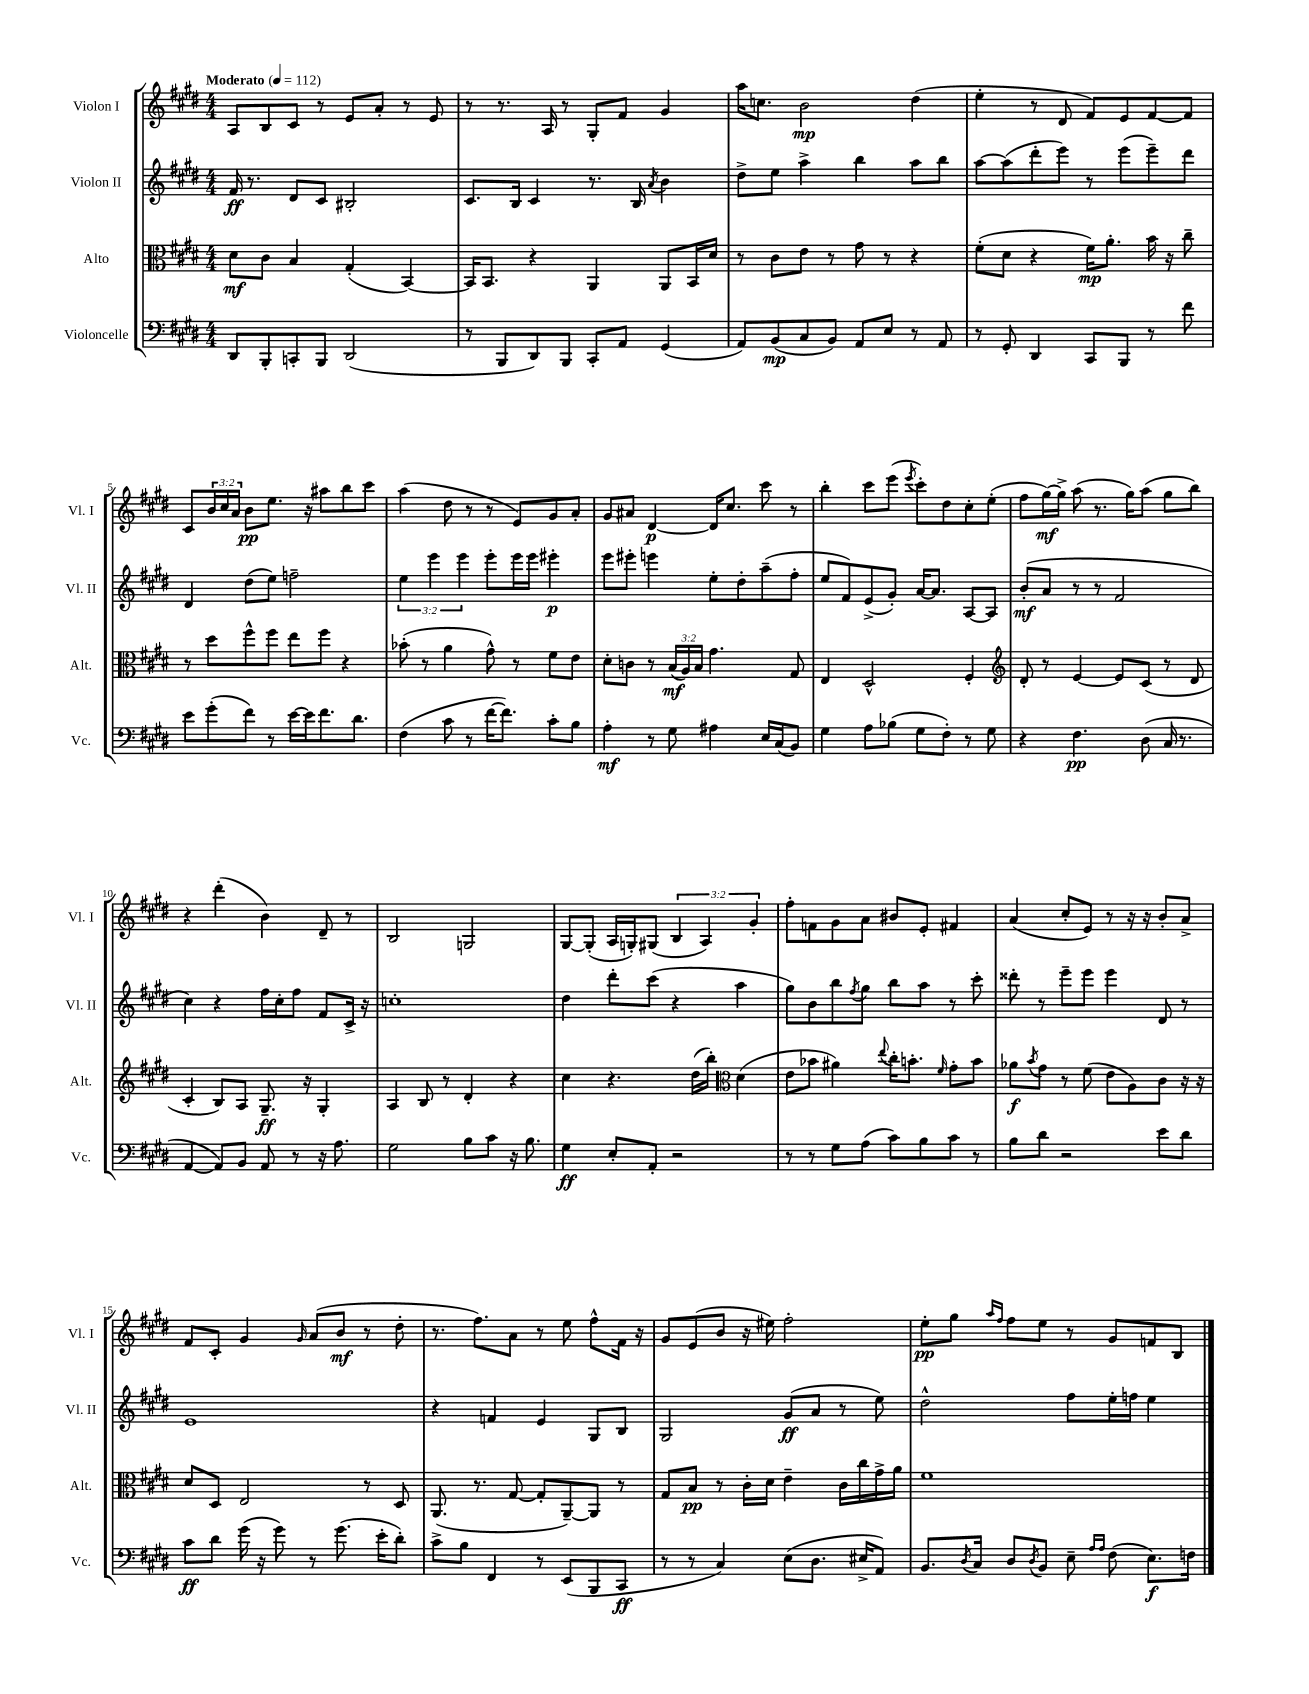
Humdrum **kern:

**kern	**dynam	**kern	**dynam	**kern	**dynam	**kern	**dynam
*part4	*part4	*part3	*part3	*part2	*part2	*part1	*part1
*staff4	*staff4	*staff3	*staff3	*staff2	*staff2	*staff1	*staff1
*I"Violoncelle	*	*I"Alto	*	*I"Violon II	*	*I"Violon I	*
*I'Vc.	*	*I'Alt.	*	*I'Vl. II	*	*I'Vl. I	*
*clefF4	*	*clefC3	*	*clefG2	*	*clefG2	*
*k[f#c#g#d#]	*	*k[f#c#g#d#]	*	*k[f#c#g#d#]	*	*k[f#c#g#d#]	*
*M4/4	*	*M4/4	*	*M4/4	*	*M4/4	*
*MM112	*	*MM112	*	*MM112	*	*MM112	*
=1	=1	=1	=1	=1	=1	=1	=1
!	!	!	!	!	!	!LO:TX:a:B:t=Moderato	!
8DD#/L	.	8d#\L	mf	16f#/	ff	8A/L	.
.	.	.	.	8.r	.	.	.
8BBB'/	.	8c#\J	.	.	.	8B/	.
8CCn'/	.	4B/	.	8d#/L	.	8c#/J	.
8BBB/J	.	.	.	8c#/J	.	8r	.
(2DD#/	.	(4G#'/	.	2B#X'/	.	8e/L	.
.	.	.	.	.	.	8a'/J	.
.	.	[4BB/)	.	.	.	8r	.
.	.	.	.	.	.	8e/	.
=2	=2	=2	=2	=2	=2	=2	=2
8r	.	16BB/KL]	.	8.c#/L	.	8r	.
.	.	8.BB/J	.	.	.	.	.
8BBB/L	.	.	.	.	.	8.r	.
.	.	.	.	16B/Jk	.	.	.
8DD#/)	.	4r	.	4c#/	.	.	.
.	.	.	.	.	.	16A/	.
8BBB/J	.	.	.	.	.	8r	.
8CC#'/L	.	4AA/	.	8.r	.	8G#'/L	.
8AA/J	.	.	.	.	.	8f#/J	.
.	.	.	.	16B/	.	.	.
.	.	.	.	8qa/	.	.	.
(4GG#/	.	8AA/L	.	4b\	.	4g#/	.
.	.	16BB/L	.	.	.	.	.
.	.	16d#/JJ	.	.	.	.	.
=3	=3	=3	=3	=3	=3	=3	=3
8AA/L)	.	8r	.	8dd#^\L	.	16aa\KL	.
.	.	.	.	.	.	8.ccn\J	.
(8BB/	mp	8c#\L	.	8ee\J	.	.	.
8C#/	.	8e\J	.	4aa^\	.	2b\	mp
8BB/J)	.	8r	.	.	.	.	.
8AA/L	.	8g#\	.	4bb\	.	.	.
8E/J	.	8r	.	.	.	.	.
8r	.	4r	.	8aa\L	.	(4dd#\	.
8AA/	.	.	.	8bb\J	.	.	.
=4	=4	=4	=4	=4	=4	=4	=4
8r	.	(8f#'\L	.	[8aa\L	.	4ee'\	.
8GG#'/	.	8d#\J	.	(8aa\]	.	.	.
4DD#/	.	4r	.	8ddd#'\	.	8r	.
.	.	.	.	8eee\J)	.	8d#/	.
8CC#/L	.	16f#\KL)	mp	8r	.	8f#/L)	.
.	.	8.a'\J	.	.	.	.	.
8BBB/J	.	.	.	(8eee\L	.	8e/	.
8r	.	16b\	.	8eee~\)	.	[8f#/	.
.	.	16r	.	.	.	.	.
8f#\	.	8cc#~\	.	8ddd#\J	.	8f#/J]	.
!!LO:LB:g=z
=5	=5	=5	=5	=5	=5	=5	=5
8e\L	.	8r	.	4d#/	.	8c#/L	.
(8g#'\	.	8dd#\L	.	.	.	24b/L	.
.	.	.	.	.	.	24cc#/	.
.	.	.	.	.	.	24a/JJ	.
8f#\J)	.	8ff#^^\	.	(8dd#\L	.	8b\L	pp
8r	.	8ff#\J	.	8ee\J)	.	8.ee\J	.
[16e\LL	.	8ee\L	.	2ffn~\	.	.	.
16e\J]	.	.	.	.	.	16r	.
8.f#\	.	8ff#\J	.	.	.	8aa#X\L	.
.	.	4r	.	.	.	8bb\	.
8.d#\J	.	.	.	.	.	.	.
.	.	.	.	.	.	8ccc#\J	.
=6	=6	=6	=6	=6	=6	=6	=6
(4F#\	.	(8b-X'\	.	6ee\	.	(4aa\	.
.	.	8r	.	.	.	.	.
.	.	.	.	6eee\	.	.	.
8c#\	.	4a\	.	.	.	8dd#\	.
.	.	.	.	6eee\	.	.	.
8r	.	.	.	.	.	8r	.
[16f#\KL	.	8g#^^\)	.	8eee'\L	.	8r	.
8.f#\J])	.	.	.	.	.	.	.
.	.	8r	.	16eee\L	.	8e/L)	.
.	.	.	.	16eee\JJ	.	.	.
8c#'\L	.	8f#\L	.	4eee#X'\	p	8g#/	.
8B\J	.	8e\J	.	.	.	8a'/J	.
=7	=7	=7	=7	=7	=7	=7	=7
4A'\	mf	8d#'\L	.	8eee\L	.	8g#/L	.
.	.	8cn\J	.	8eee#X'\J	.	8a#X/J	.
8r	.	8r	.	4eeen\	.	[4d#/	p
8G#\	.	(24B/LL	mf	.	.	.	.
.	.	24A/)	.	.	.	.	.
.	.	24B/JJ	.	.	.	.	.
4A#X\	.	4.g#\	.	8ee'\L	.	16d#/KL]	.
.	.	.	.	.	.	8.cc#/J	.
.	.	.	.	8dd#'\	.	.	.
16E/LL	.	.	.	(8aa~\	.	8ccc#\	.
(16C#/J	.	.	.	.	.	.	.
8BB/J)	.	8G#/	.	8ff#'\J	.	8r	.
=8	=8	=8	=8	=8	=8	=8	=8
4G#\	.	4E/	.	8ee/L	.	4bb'\	.
.	.	.	.	8f#/)	.	.	.
8A\L	.	2D#^^/	.	(8e^/	.	8ccc#\L	.
(8B-X\J	.	.	.	8g#'/J)	.	(8eee\J	.
.	.	.	.	.	.	8qeee/	.
8G#\L	.	.	.	[16a/KL	.	8ccc#'\L)	.
.	.	.	.	8.a/J]	.	.	.
8F#'\J)	.	.	.	.	.	8dd#\	.
8r	.	4F#'/	.	[8A/L	.	8cc#'\	.
8G#\	.	.	.	8A/J]	.	(8ee'\J	.
=9	=9	=9	=9	=9	=9	=9	=9
*	*	*clefG2	*	*	*	*	*
4r	.	8d#'/	.	(8b'/L	mf	8ff#\L	.
.	.	8r	.	8a/J	.	[16gg#\L)	mf
.	.	.	.	.	.	16gg#^\JJ]	.
4.F#\	pp	[4e/	.	8r	.	(8aa\	.
.	.	.	.	8r	.	8.r	.
.	.	8e/L]	.	2f#/	.	.	.
.	.	.	.	.	.	16gg#\KL)	.
(8D#\	.	(8c#/J	.	.	.	(8aa\J	.
16C#/	.	8r	.	.	.	8gg#\L	.
8.r	.	.	.	.	.	.	.
.	.	8d#/	.	.	.	8bb\J)	.
!!LO:LB:g=z
=10	=10	=10	=10	=10	=10	=10	=10
[4AA/	.	4c#'/	.	4cc#\)	.	4r	.
8AA/L])	.	8B/L)	.	4r	.	(4ddd#'\	.
8BB/J	.	8A/J	.	.	.	.	.
8AA/	.	8.G#~/	ff	16ff#\LL	.	4b\)	.
.	.	.	.	16cc#'\J	.	.	.
8r	.	.	.	8ff#\J	.	.	.
.	.	16r	.	.	.	.	.
16r	.	4G#'/	.	8f#/L	.	8d#~/	.
8.A\	.	.	.	.	.	.	.
.	.	.	.	16c#^/Jk	.	8r	.
.	.	.	.	16r	.	.	.
=11	=11	=11	=11	=11	=11	=11	=11
2G#\	.	4A/	.	1ccn'	.	2B/	.
.	.	8B/	.	.	.	.	.
.	.	8r	.	.	.	.	.
8B\L	.	4d#'/	.	.	.	2Gn/	.
8c#\J	.	.	.	.	.	.	.
16r	.	4r	.	.	.	.	.
8.B\	.	.	.	.	.	.	.
=12	=12	=12	=12	=12	=12	=12	=12
4G#\	ff	4cc#\	.	4dd#\	.	[8G#/L	.
.	.	.	.	.	.	(8G#'/J]	.
8E'/L	.	4.r	.	8ddd#'\L	.	16A/LL	.
.	.	.	.	.	.	16Gn'/J)	.
8AA'/J	.	.	.	(8ccc#\J	.	(8G#X/J	.
2r	.	.	.	4r	.	6B/	.
.	.	(16dd#\LL	.	.	.	.	.
.	.	.	.	.	.	6A/)	.
.	.	16bb'\JJ)	.	.	.	.	.
*	*	*clefC3	*	*	*	*	*
.	.	(4d#\	.	4aa\	.	.	.
.	.	.	.	.	.	6g#'/	.
=13	=13	=13	=13	=13	=13	=13	=13
8r	.	8e\L	.	8gg#\L)	.	8ff#'\L	.
8r	.	8b-X\J	.	8b\	.	8fn\	.
8G#\L	.	4a#X\)	.	8bb\	.	8g#\	.
.	.	.	.	8qff#/	.	.	.
(8A\J	.	.	.	8gg#\J	.	8a\J	.
.	.	8qqee/	.	.	.	.	.
8c#\L)	.	16cc#'\KL	.	8bb\L	.	8b#X/L	.
.	.	8.bn'\J	.	.	.	.	.
8B\	.	.	.	8aa\J	.	8e'/J	.
.	.	16qqf#/	.	.	.	.	.
8c#\J	.	8g#'\L	.	8r	.	4f#X/	.
8r	.	8b\J	.	8ccc#'\	.	.	.
=14	=14	=14	=14	=14	=14	=14	=14
8B\L	.	8a-X\L	f	8ddd##X'\	.	(4a/	.
.	.	8qb/	.	.	.	.	.
8d#\J	.	8g#\J	.	8r	.	.	.
2r	.	8r	.	8eee~\L	.	8cc#'/L	.
.	.	(8f#\	.	8eee\J	.	8e/J)	.
.	.	8e\L	.	4eee\	.	8r	.
.	.	8A\)	.	.	.	16r	.
.	.	.	.	.	.	16r	.
8e\L	.	8c#\J	.	8d#/	.	8b'/L	.
8d#\J	.	16r	.	8r	.	8a^/J	.
.	.	16r	.	.	.	.	.
!!LO:LB:g=z
=15	=15	=15	=15	=15	=15	=15	=15
8c#\L	ff	8d#/L	.	1e	.	8f#/L	.
8d#\J	.	8D#/J	.	.	.	8c#'/J	.
(16g#\	.	2E/	.	.	.	4g#/	.
16r	.	.	.	.	.	.	.
8g#\)	.	.	.	.	.	.	.
.	.	.	.	.	.	16qqg#/	.
8r	.	.	.	.	.	(8a/L	.
(8.g#\	.	.	.	.	.	8b/J	mf
.	.	8r	.	.	.	8r	.
16e'\KL	.	.	.	.	.	.	.
8d#'\J)	.	8D#/	.	.	.	8dd#'\	.
=16	=16	=16	=16	=16	=16	=16	=16
8c#^\L	.	(8.AA/	.	4r	.	8.r	.
8B\J	.	.	.	.	.	.	.
.	.	8.r	.	.	.	8.ff#\L)	.
4FF#/	.	.	.	4fn/	.	.	.
.	.	[8G#/	.	.	.	8a\J	.
8r	.	8G#'/L]	.	4e/	.	8r	.
(8EE/L	.	[8AA~/)	.	.	.	8ee\	.
8BBB/	.	8AA/J]	.	8G#/L	.	8ff#^^\L	.
8CC#/J	ff	8r	.	8B/J	.	16f#\Jk	.
.	.	.	.	.	.	16r	.
=17	=17	=17	=17	=17	=17	=17	=17
8r	.	8G#/L	.	2G#/	.	8g#/L	.
8r	.	8B/J	pp	.	.	(8e/	.
4C#/)	.	8r	.	.	.	8b/J	.
.	.	16c#'\LL	.	.	.	16r	.
.	.	16d#\JJ	.	.	.	16ee#X\)	.
(8E\L	.	4e~\	.	(8g#/L	ff	2ff#'\	.
8.D#\J	.	.	.	8a/J	.	.	.
.	.	16c#\LL	.	8r	.	.	.
16E#X^/KL	.	16cc#\	.	.	.	.	.
8AA/J)	.	16g#^\	.	8ee\)	.	.	.
.	.	16a\JJ	.	.	.	.	.
=18	=18	=18	=18	=18	=18	=18	=18
8.BB/L	.	1f#	.	2dd#^^\	.	8ee'\L	pp
.	.	.	.	.	.	8gg#\J	.
8qD#/	.	.	.	.	.	.	.
16C#/Jk	.	.	.	.	.	.	.
.	.	.	.	.	.	16qqaa/LL	.
.	.	.	.	.	.	16qqff#/JJ	.
8D#/L	.	.	.	.	.	8ff#\L	.
8qD#/	.	.	.	.	.	.	.
8BB/J	.	.	.	.	.	8ee\J	.
8E~\	.	.	.	8ff#\L	.	8r	.
16qqA/LL	.	.	.	.	.	.	.
16qqA/JJ	.	.	.	.	.	.	.
(8F#\	.	.	.	16ee'\L	.	8g#/L	.
.	.	.	.	16ffn\JJ	.	.	.
8.E\L)	f	.	.	4ee\	.	8fn/	.
.	.	.	.	.	.	8B/J	.
16Fn\Jk	.	.	.	.	.	.	.
==	==	==	==	==	==	==	==
*-	*-	*-	*-	*-	*-	*-	*-
